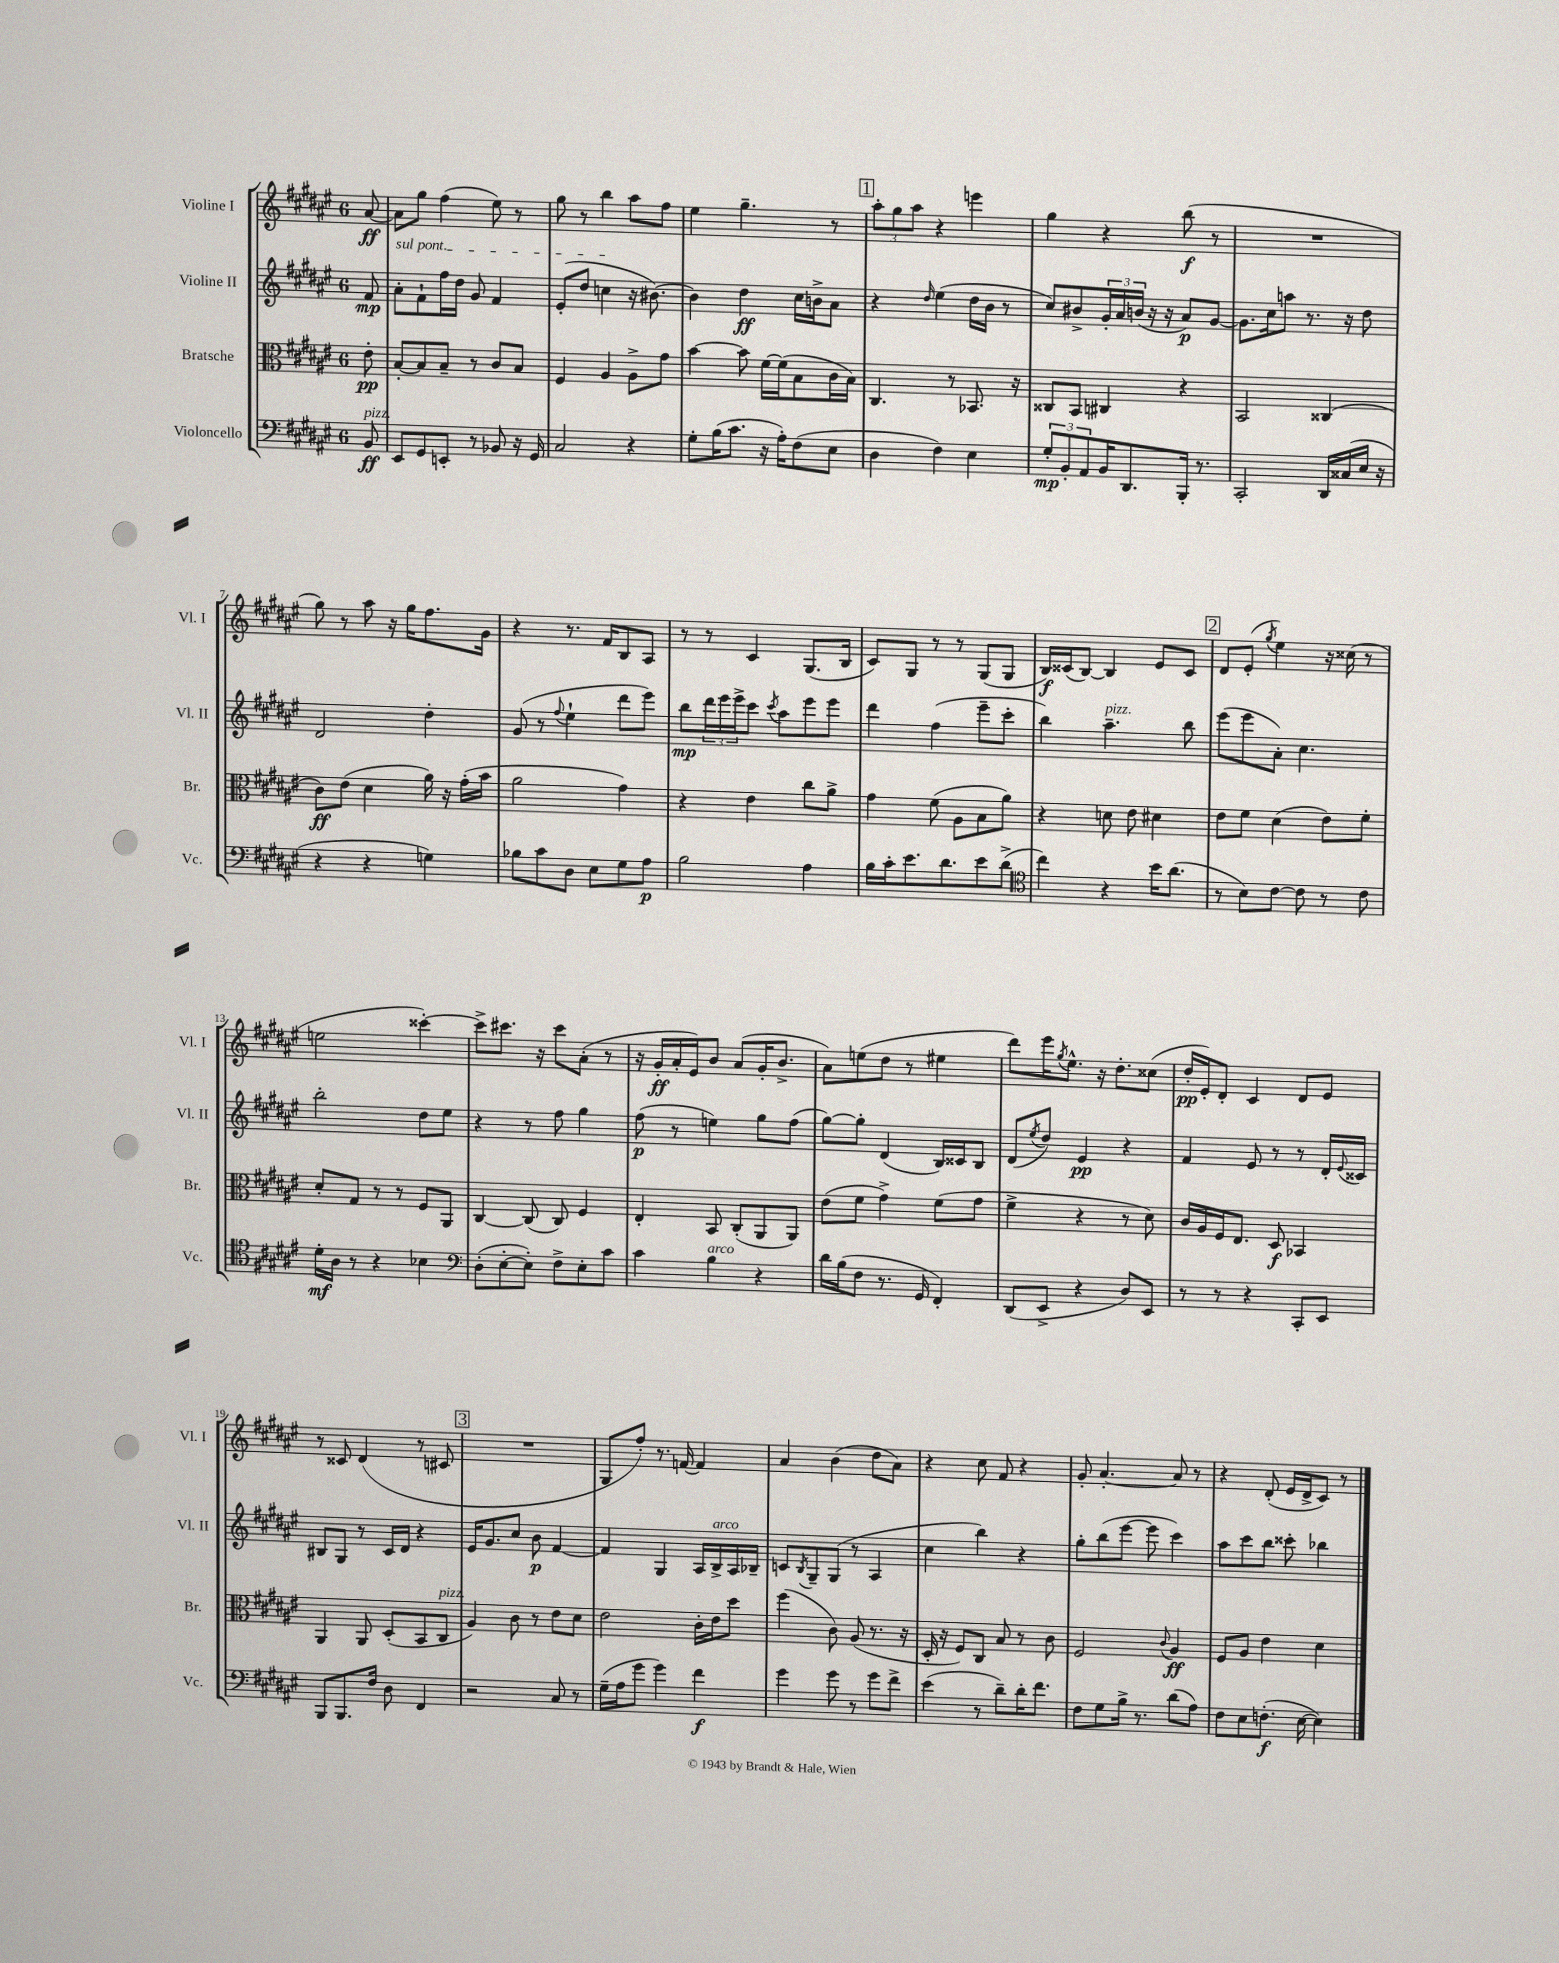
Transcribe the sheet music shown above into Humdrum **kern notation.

**kern	**dynam	**kern	**dynam	**kern	**dynam	**kern	**dynam
*part4	*part4	*part3	*part3	*part2	*part2	*part1	*part1
*staff4	*staff4	*staff3	*staff3	*staff2	*staff2	*staff1	*staff1
*I"Violoncello	*	*I"Bratsche	*	*I"Violine II	*	*I"Violine I	*
*I'Vc.	*	*I'Br.	*	*I'Vl. II	*	*I'Vl. I	*
*clefF4	*	*clefC3	*	*clefG2	*	*clefG2	*
*k[f#c#g#d#a#e#]	*	*k[f#c#g#d#a#e#]	*	*k[f#c#g#d#a#e#]	*	*k[f#c#g#d#a#e#]	*
*M6/8	*	*M6/8	*	*M6/8	*	*M6/8	*
=	=	=	=	=	=	=	=
!LO:TX:a:i:t=pizz.	!	!	!	!	!	!	!
8BB/	ff	8e#'\	pp	8f#/	mp	[8a#/	ff
=1	=1	=1	=1	=1	=1	=1	=1
!	!	!	!	!LO:TX:a:i:t=sul pont.	!	!	!
8EE#/L	.	[8B'/L	.	8a#'\L	.	8a#\L]	.
8GG#/	.	8B/]	.	8f#`\	.	8gg#\J	.
8EEn'/J	.	8B~/J	.	16ff#\L	.	(4ff#\	.
.	.	.	.	16dd#\JJ	.	.	.
8r	.	8r	.	8g#/	.	.	.
8BB-X/	.	8c#/L	.	4f#/	.	8ee#\)	.
16r	.	8B/J	.	.	.	8r	.
16GG#/	.	.	.	.	.	.	.
=2	=2	=2	=2	=2	=2	=2	=2
2C#/	.	4F#/	.	(8e#'/L	.	8gg#\	.
.	.	.	.	8dd#/J	.	8r	.
.	.	4A#/	.	4ccn\	.	4bb\	.
4r	.	8A#^\L	.	16r	.	8aa#\L	.
.	.	.	.	[8.b#X\)	.	.	.
.	.	8g#\J	.	.	.	8ff#\J	.
=3	=3	=3	=3	=3	=3	=3	=3
8G#'\L	.	[4b\	.	4b#\]	.	4ee#\	.
(16B\K	.	.	.	.	.	.	.
8.c#\J	.	.	.	.	.	.	.
.	.	8b\]	.	4dd#\	ff	4.gg#~\	.
16r	.	[16f#\LL	.	.	.	.	.
16A#'\KL)	.	(16f#\J]	.	.	.	.	.
(8F#\	.	8B\	.	16cc#\LL	.	.	.
.	.	.	.	16bn^\J	.	.	.
8E#\J	.	16c#\L	.	8a#\J	.	8r	.
.	.	16B\JJ)	.	.	.	.	.
!!LO:REH:place=s1:t=1
=4	=4	=4	=4	=4	=4	=4	=4
4D#\	.	4.C#/	.	4r	.	12aa#'\L	.
.	.	.	.	.	.	12gg#\	.
.	.	.	.	.	.	12aa#\J	.
.	.	.	.	16qqdd#/	.	.	.
4F#\)	.	.	.	(4ee#\	.	4r	.
.	.	8r	.	.	.	.	.
4E#\	.	8.BB-X/	.	16dd#\LL	.	4eeen\	.
.	.	.	.	16b\JJ	.	.	.
.	.	.	.	8r	.	.	.
.	.	16r	.	.	.	.	.
=5	=5	=5	=5	=5	=5	=5	=5
12G#'/L	mp	8C##X/L	.	8cc#/L)	.	4gg#\	.
12BB'/	.	.	.	.	.	.	.
.	.	8BB/J	.	8b#X^/	.	.	.
12AA#/	.	.	.	.	.	.	.
16BB/K	.	4C#X/	.	24g#'/L	.	4r	.
.	.	.	.	24a#/	.	.	.
8.DD#/	.	.	.	.	.	.	.
.	.	.	.	(24bn/JJ	.	.	.
.	.	.	.	16r	.	.	.
.	.	.	.	16r	.	.	.
16BBB'/Jk	.	4r	.	8a#/L)	p	(8bb\	f
8.r	.	.	.	.	.	.	.
.	.	.	.	[8g#/J	.	8r	.
=6	=6	=6	=6	=6	=6	=6	=6
2CC#'/	.	2BB/	.	8.g#\L]	.	2.r	.
.	.	.	.	16cc#\k	.	.	.
.	.	.	.	8aan\J	.	.	.
.	.	.	.	8.r	.	.	.
16DD#/LL	.	(4C##X/	.	.	.	.	.
(16C##X/	.	.	.	16r	.	.	.
16E#/JJ	.	.	.	8dd#\	.	.	.
16r	.	.	.	.	.	.	.
!!LO:LB:g=z
=7	=7	=7	=7	=7	=7	=7	=7
4r	.	8c#\L)	ff	2d#/	.	8gg#\)	.
.	.	(8e#\J	.	.	.	8r	.
4r	.	4d#\	.	.	.	8aa#\	.
.	.	.	.	.	.	16r	.
.	.	.	.	.	.	16gg#\KL	.
4Gn\)	.	16a#\)	.	4dd#'\	.	8.ff#\	.
.	.	16r	.	.	.	.	.
.	.	(16g#'\LL	.	.	.	.	.
.	.	16b\JJ	.	.	.	16g#\Jk	.
=8	=8	=8	=8	=8	=8	=8	=8
8B-X\L	.	2a#\	.	(8g#/	.	4r	.
8c#\	.	.	.	8r	.	.	.
.	.	.	.	8qqff#/	.	.	.
8D#\J	.	.	.	4ee#`\	.	8.r	.
8E#\L	.	.	.	.	.	.	.
.	.	.	.	.	.	16f#/KL	.
8G#\	.	4g#\)	.	8ddd#\L	.	8B/	.
8A#\J	p	.	.	8eee#\J)	.	8A#/J	.
=9	=9	=9	=9	=9	=9	=9	=9
2B\	.	4r	.	8bb\L	mp	8r	.
.	.	.	.	24ddd#\L	.	8r	.
.	.	.	.	24eee#\	.	.	.
.	.	.	.	24eee#^\J	.	.	.
.	.	4e#\	.	8ccc#\J	.	4c#/	.
.	.	.	.	8qccc#/	.	.	.
.	.	.	.	8aa#\L	.	.	.
4A#\	.	8cc#\L	.	8eee#\	.	(8.G#/L	.
.	.	8a#^\J	.	8eee#\J	.	.	.
.	.	.	.	.	.	16B/Jk	.
=10	=10	=10	=10	=10	=10	=10	=10
16B\LL	.	4g#\	.	4ddd#\	.	8c#/L)	.
16c#'\J	.	.	.	.	.	.	.
8.e#\	.	.	.	.	.	8G#/J	.
.	.	(8f#\	.	(4ff#\	.	8r	.
8.d#\	.	.	.	.	.	.	.
.	.	8A#\L	.	.	.	8r	.
8e#\	.	8B\	.	8eee#~\L	.	(8G#/L	.
(8d#^\J	.	8a#\J)	.	8ccc#'\J	.	8G#/J	.
=11	=11	=11	=11	=11	=11	=11	=11
*clefC4	*	*	*	*	*	*	*
4cc#\)	.	4r	.	4bb\)	.	16B/LL)	f
.	.	.	.	.	.	(16c##X/J	.
.	.	.	.	.	.	[8B/J)	.
!	!	!	!	!LO:TX:a:i:t=pizz.	!	!	!
4r	.	8dn\	.	4.aa#~\	.	4B/]	.
.	.	8e#\	.	.	.	.	.
16b\KL	.	4d#X\	.	.	.	8e#/L	.
(8.a#\J	.	.	.	.	.	.	.
.	.	.	.	8bb\	.	8c##/J	.
!!LO:REH:place=s1:t=2
=12	=12	=12	=12	=12	=12	=12	=12
8r	.	8e#\L	.	(8eee#\L	.	8d#/L	.
8B\L)	.	8f#\J	.	8eee#\	.	(8e#'/J	.
.	.	.	.	.	.	8qgg#/	.
[8c#\J	.	(4d#\	.	8a#'\J)	.	4ee#\)	.
8c#\]	.	.	.	4.cc#\	.	.	.
8r	.	8e#\L)	.	.	.	16r	.
.	.	.	.	.	.	(16cc##X\	.
8c#\	.	8f#'\J	.	.	.	8r	.
!!LO:LB:g=z
=13	=13	=13	=13	=13	=13	=13	=13
16d#'\LL	mf	8d#'/L	.	2bb'\	.	2een\	.
16A#\JJ	.	.	.	.	.	.	.
8r	.	8G#/J	.	.	.	.	.
4r	.	8r	.	.	.	.	.
.	.	8r	.	.	.	.	.
4B-X\	.	8F#/L	.	8dd#\L	.	[4ccc##X'\)	.
.	.	8AA#/J	.	8ee#\J	.	.	.
=14	=14	=14	=14	=14	=14	=14	=14
*clefF4	*	*	*	*	*	*	*
(8D#'\L	.	[4C#/	.	4r	.	8ccc##^\L]	.
[8E#'\	.	.	.	.	.	8.ccc#X\J	.
8E#'\J])	.	(8C#/]	.	8r	.	.	.
.	.	.	.	.	.	16r	.
8F#^\L	.	8C#/)	.	8ff#\	.	8ccc#\L	.
8E#'\	.	4F#/	.	4gg#\	.	(8a#'\J	.
8c#\J	.	.	.	.	.	8r	.
=15	=15	=15	=15	=15	=15	=15	=15
4c#\	.	4E#'/	.	(8ff#\	p	16r	.
.	.	.	.	.	.	16g#'/LL	ff
.	.	.	.	8r	.	16a#'/	.
.	.	.	.	.	.	16e#/J)	.
!LO:TX:a:i:t=arco	!	!	!	!	!	!	!
4B\	.	8BB/	.	4een\)	.	8b/J	.
.	.	(8C#'/L	.	.	.	(8a#/L	.
4r	.	8AA#/	.	8gg#\L	.	16g#'/K	.
.	.	.	.	.	.	8.b^/J	.
.	.	8AA#/J)	.	(8ff#\J	.	.	.
=16	=16	=16	=16	=16	=16	=16	=16
16d#\LL	.	(8e#\L	.	[8gg#\L)	.	8a#\L)	.
(16B\J	.	.	.	.	.	.	.
8F#\J	.	8f#\J	.	8gg#'\J]	.	(8een\	.
8.r	.	4g#^\)	.	(4d#/	.	8dd#\J	.
.	.	.	.	.	.	8r	.
16GG#/	.	.	.	.	.	.	.
4FF#'/)	.	(8f#\L	.	16B/LL)	.	4ee#X\	.
.	.	.	.	16c##X/J	.	.	.
.	.	8g#\J	.	8B/J	.	.	.
=17	=17	=17	=17	=17	=17	=17	=17
(8DD#/L	.	4f#^\	.	(8d#/L	.	8ddd#\L)	.
.	.	.	.	8qee#/	.	.	.
8EE#^/J	.	.	.	8dd#/J)	.	16eee#\K	.
.	.	.	.	.	.	8qgg#/	.
.	.	.	.	.	.	8.ee#^^\J	.
4r	.	4r	.	4e#/	pp	.	.
.	.	.	.	.	.	16r	.
.	.	.	.	.	.	8.dd#'\L	.
8D#/L)	.	8r	.	4r	.	.	.
8EE#/J	.	8d#\)	.	.	.	(8cc##X\J	.
=18	=18	=18	=18	=18	=18	=18	=18
8r	.	16c#/LL	.	4f#/	.	16dd#'/LL	pp
.	.	16A#/	.	.	.	16e#'/J)	.
8r	.	16F#/J	.	.	.	8d#'/J	.
.	.	8.E#/J	.	.	.	.	.
4r	.	.	.	8e#/	.	4c#/	.
.	.	8D#/	f	8r	.	.	.
8CC#'/L	.	4BB-X/	.	8r	.	8d#/L	.
8EE#/J	.	.	.	16d#'/LL	.	8e#/J	.
.	.	.	.	8qqe#/	.	.	.
.	.	.	.	16c##X/JJ	.	.	.
!!LO:LB:g=z
=19	=19	=19	=19	=19	=19	=19	=19
8BBB/L	.	4AA#/	.	8B#X/L	.	8r	.
8.BBB/	.	.	.	8G#/J	.	8c##X/	.
.	.	8AA#/	.	8r	.	(4d#/	.
16F#/Jk	.	.	.	.	.	.	.
8D#\	.	(8D#'/L	.	16c#/LL	.	.	.
.	.	.	.	16d#/JJ	.	.	.
4FF#/	.	8BB/	.	4r	.	8r	.
!	!	!LO:TX:a:i:t=pizz.	!	!	!	!	!
.	.	8C#/J	.	.	.	8c#X/	.
!!LO:REH:place=s1:t=3
=20	=20	=20	=20	=20	=20	=20	=20
2r	.	4A#/)	.	16e#/KL	.	2.r	.
.	.	.	.	8.g#/	.	.	.
.	.	8c#\	.	8cc#/J	.	.	.
.	.	8r	.	8b\	p	.	.
8C#/	.	8e#\L	.	[4f#/	.	.	.
8r	.	8d#\J	.	.	.	.	.
=21	=21	=21	=21	=21	=21	=21	=21
(16G#~\LL	.	2e#\	.	4f#/]	.	8G#/L	.
16A#\J	.	.	.	.	.	.	.
8g#\J	.	.	.	.	.	8ff#'/J)	.
4g#\)	.	.	.	4G#/	.	8.r	.
.	.	.	.	.	.	[16fn/	.
4f#\	f	16c#'\LL	.	16A#/LL	.	4f/]	.
!	!	!	!	!LO:TX:a:i:t=arco	!	!	!
.	.	16e#\J	.	16B^/	.	.	.
.	.	8dd#\J	.	16A#/	.	.	.
.	.	.	.	16B-X~/JJ	.	.	.
=22	=22	=22	=22	=22	=22	=22	=22
4g#\	.	(4ff#\	.	8cn/L	.	4a#/	.
.	.	.	.	8qB/	.	.	.
.	.	.	.	8G#~/	.	.	.
8g#\	.	8c#\)	.	(8G#/J	.	(4b\	.
8r	.	(8A#/	.	8r	.	.	.
8g#\L	.	8.r	.	4A#/	.	8dd#\L	.
8f#^\J	.	.	.	.	.	8a#\J)	.
.	.	16r	.	.	.	.	.
=23	=23	=23	=23	=23	=23	=23	=23
(4e#\	.	16D#'/	.	4cc#\	.	4r	.
.	.	16r	.	.	.	.	.
.	.	8F#/L)	.	.	.	.	.
8r	.	8C#/J	.	4bb\)	.	8cc#\	.
8d#~\L)	.	8B/	.	.	.	8f#/	.
16d#'\K	.	8r	.	4r	.	4r	.
8.f#\J	.	.	.	.	.	.	.
.	.	8c#\	.	.	.	.	.
=24	=24	=24	=24	=24	=24	=24	=24
8F#\L	.	2F#/	.	8gg#'\L	.	8g#'/	.
8G#\	.	.	.	(8bb\	.	[4.a#'/	.
16B^\Jk	.	.	.	[8eee#\J	.	.	.
8.r	.	.	.	.	.	.	.
.	.	.	.	8eee#\]	.	.	.
.	.	8qqc#/	.	.	.	.	.
(8d#\L	.	4A#/	ff	4ccc#\)	.	8a#/]	.
8A#\J)	.	.	.	.	.	8r	.
=25	=25	=25	=25	=25	=25	=25	=25
8F#\L	.	8F#/L	.	8aa#\L	.	4r	.
8E#\	.	8A#/J	.	8ccc#\	.	.	.
(8.Fn'\J	f	4e#\	.	8bb\J	.	(8d#'/	.
.	.	.	.	8ccc##X'\	.	16e#/LL	.
[16E#\	.	.	.	.	.	16d#^/J	.
4E#\])	.	4d#\	.	4bb-X\	.	8c#/J)	.
.	.	.	.	.	.	8r	.
==	==	==	==	==	==	==	==
*-	*-	*-	*-	*-	*-	*-	*-
